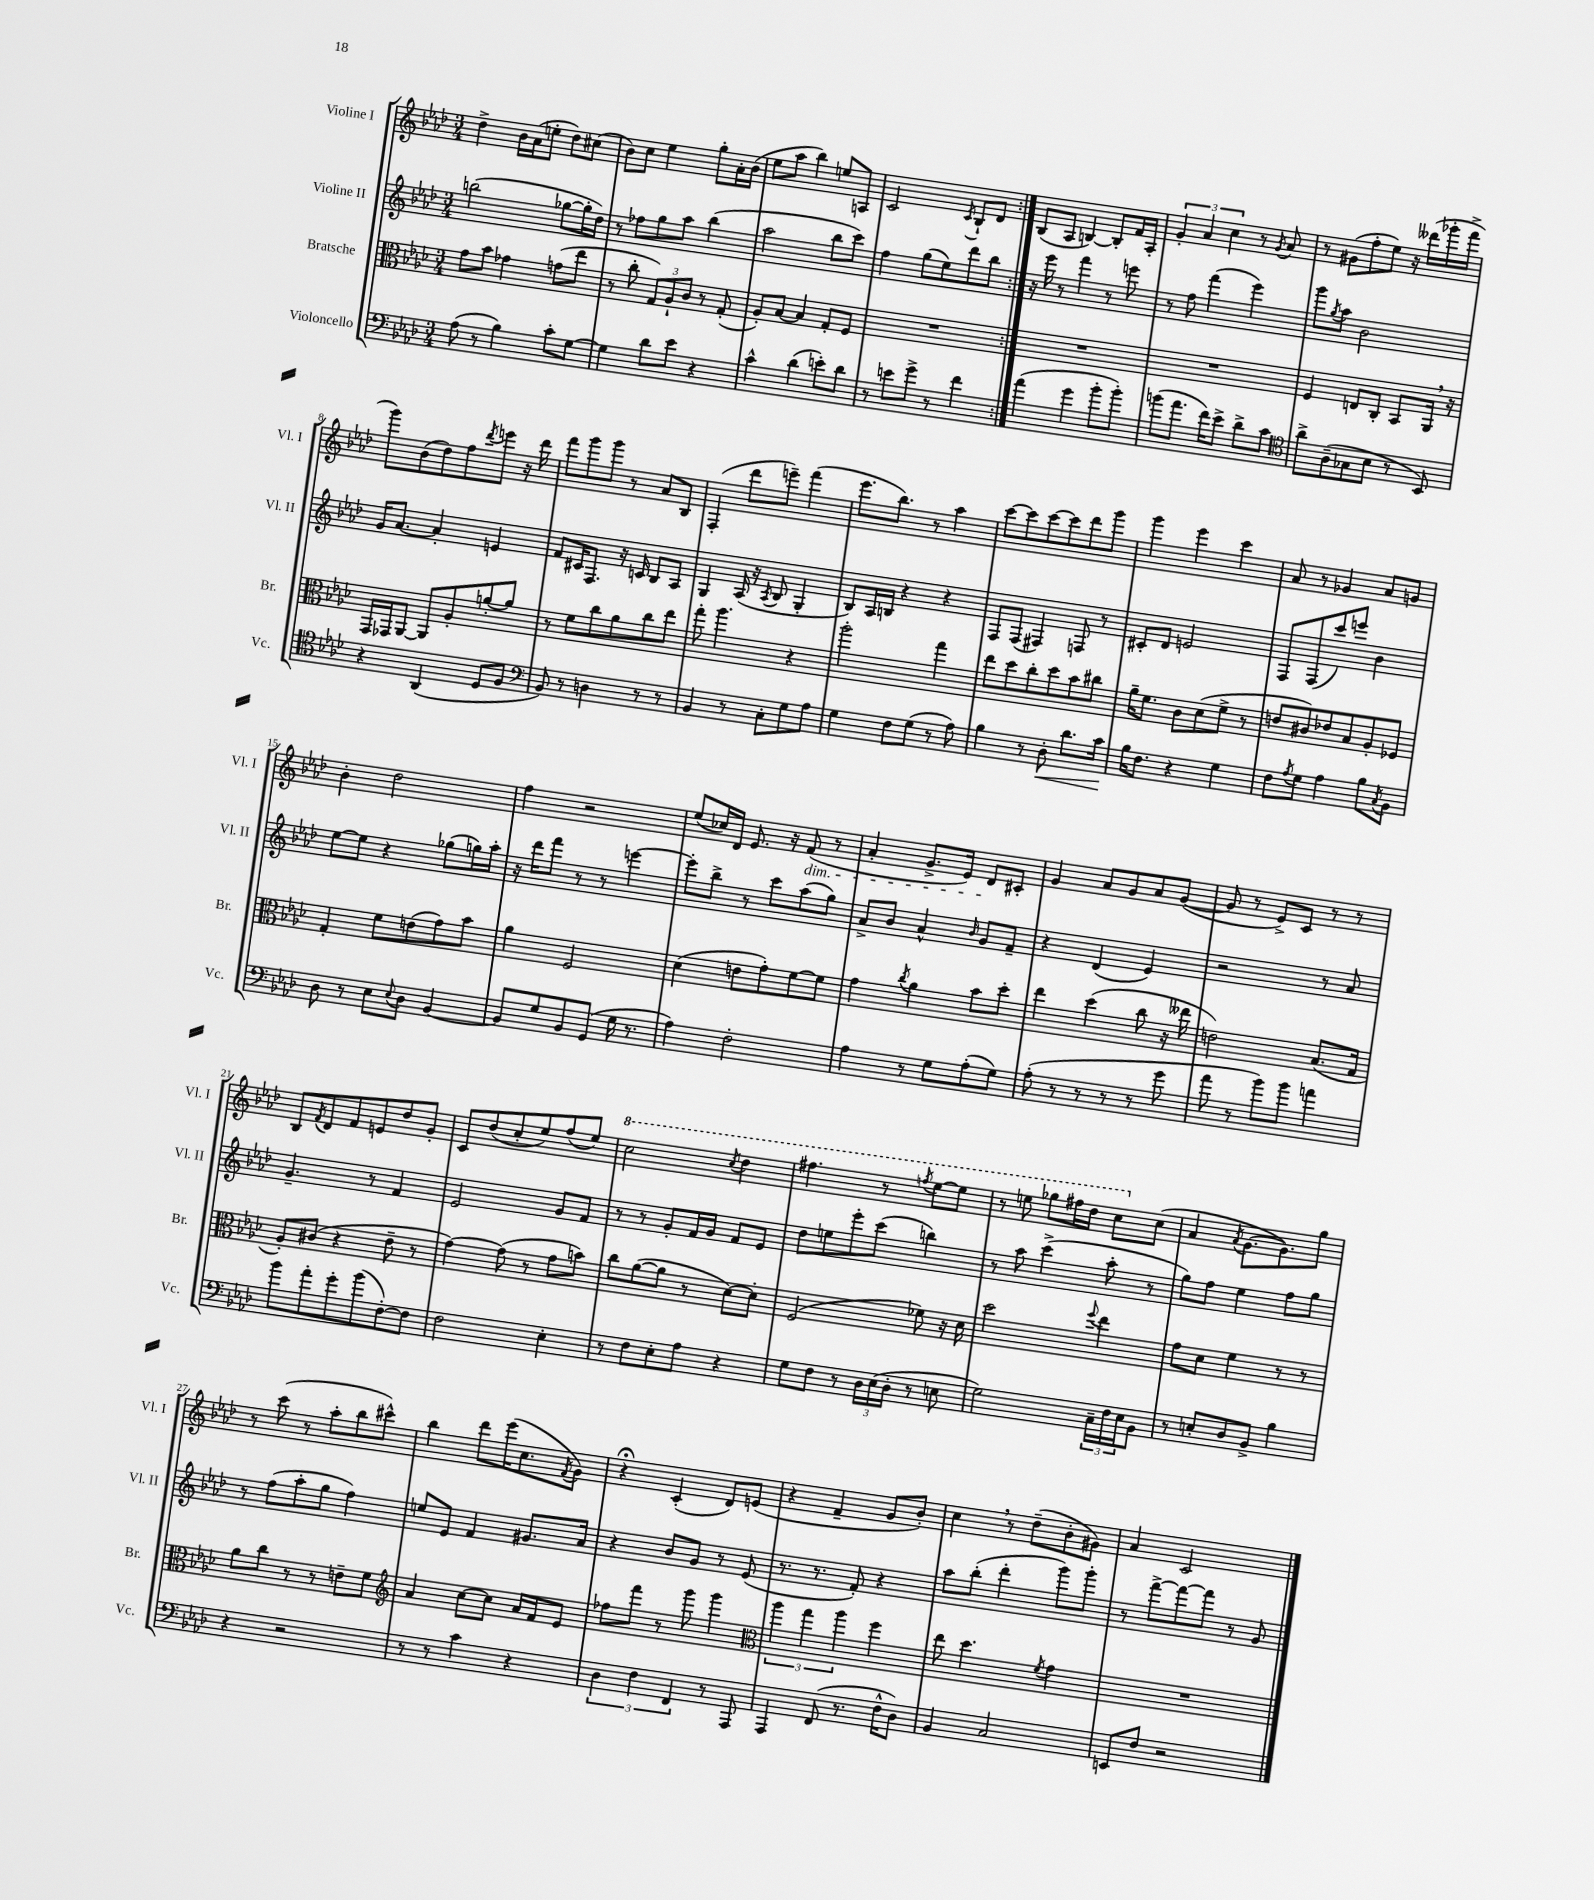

**kern	**kern	**kern	**kern
*staff4	*staff3	*staff2	*staff1
*clefF4	*clefC3	*clefG2	*clefG2
*k[b-e-a-d-]	*k[b-e-a-d-]	*k[b-e-a-d-]	*k[b-e-a-d-]
*M3/4	*M3/4	*M3/4	*M3/4
(8A-\	8g\L	(2bb\	4dd-^\
8r	8b-\J	.	.
4B-\)	4g-\	.	16b-\LL
.	.	.	(16a-\J
.	.	.	8ee'\J
8c'\L	(8g\L	[8gg-\L	8dd-\L)
[8G\J	8ee-\J	16gg-'\]L	(8cc#\J
.	.	16dd-\JJ)	.
=	=	=	=
4G\]	8r	8r	8b-\L)
.	8cc'\	8ff-\L	8cc\J
8d-\L	12G/L)	8gg\	4ee-\
.	12A-`/	.	.
8e-\J	.	8aa-\J	.
.	12c/J	.	.
4r	8r	(4bb-\	8gg'\L
.	(8G'/	.	16a-'\L
.	.	.	(16b-\JJ
=	=	=	=
4c^^\	8A-'/L)	2aa-\	8ee-\L
.	[8B-/J	.	8aa-\J
(4d-\	4B-/]	.	4bb-\)
8e'\L)	8G'/L	8bb-\L	8ee/L
8d-\J	8F/J	8ccc\J)	8A/J
=	=	=	=
8r	2.r	4ff\	2c/
8e\L	.	.	.
8g^\J	.	(8gg\L	.
8r	.	8ee-\)	.
.	.	.	8qc/
4f\	.	8ddd-\	8B-`/L
.	.	8bb-\J	8d-/J
=:|!	=:|!	=:|!	=:|!
(4a-\	2.r	16r	(8B-/L
.	.	16eee-\	.
.	.	8r	8A-/J
4g\	.	4fff\	[4B/)
8b-'\L	.	8r	8B'/]L
8b-'\J)	.	8eee\	16f/L
.	.	.	16A-'/JJ
=	=	=	=
(8b\L	2.r	8r	6g'/
8.a-\J	.	8ff\	.
.	.	.	6a-/
.	.	(4fff\	.
16f\LK)	.	.	.
.	.	.	6cc\
8e-^\J	.	.	.
8d-^\L	.	4eee-\)	8r
.	.	.	8qg/
8c\J	.	.	8a-/
=	=	=	=
*clefC4	*	*	*
8a-^\L	4F/	8ggg\L	8r
.	.	8qgg/	.
(8A-~\	.	8aa-\J	(8g#\L
8G-\	8E/L	2b-\	8ff'\
8B-\J	8C'/J	.	8ee-\J)
8r	8BB-/L	.	16r
.	.	.	(16ddd--\LL
8BB-/)	16AA-/Jk	.	16ggg-'\
.	16r	.	16fff^\JJ
=	=	=	=
4r	16GG/LL	16g/LK	8ggg\L)
.	16GG-/J	[8.a-/J	.
.	[8AA-/J	.	(8b-\
(4AA-/	8AA-/]L	4a-'/]	8dd-\)
.	8A-'/	.	8ff\
.	.	.	8qddd-/
8D-/L	[8a'/	4e/	8eee\J
8F/J	8a/]J	.	16r
.	.	.	16ddd-\
=	=	=	=
*clefF4	*	*	*
8BB-/)	8r	8f/L	8fff\L
8r	8f\L	16c#/K	8ggg\
.	.	8.F/J	.
4D\	8cc\	.	8ggg\J
.	8a-\	16r	8r
.	.	16c/	.
8r	8cc\	8B-/L	8a-/L
8r	8ee-\J	8A-/J	8B-/J
=	=	=	=
4BB-/	8gg'\	4G/	(4F'/
.	4.aa-\	.	.
8r	.	(16A-/	8ddd-\L
.	.	16r	.
.	.	8qA-/	.
8C'\L	.	8B-/	8eee~\J)
8G\	4r	4G'/	(4fff\
8A-\J	.	.	.
=	=	=	=
4G\	2aa-'\	8B-/L)	8.eee-\L
.	.	16A-/L	.
.	.	16B/JJ	8.bb-\J)
8F\L	.	4r	.
(8G\J	.	.	8r
8r	4gg\	4r	4aa-\
8A-\)	.	.	.
=	=	=	=
4B-\	8ee-\L	8F/L	[8ccc\L
.	8dd-\	(8F/J	8ccc\]
8r	8cc'\	4F#/)	[8ccc\
8D-'\	8dd-\	.	8ccc\]
8.d-\L	8b-\	8F/	8ddd-\
.	8cc#\J	8r	8ggg\J
16c\Jk	.	.	.
=	=	=	=
16B-\LK	16a-~\LK	8c#'/L	4ggg\
8.F\J	8.f\J	.	.
.	.	8d-/J	.
4r	8c\L	2e/	4eee-\
.	(8d-\	.	.
4G\	8f^\J	.	4ccc\
.	8r	.	.
=	=	=	=
8F\L	8e/L	8F/L	8a-/
8qA-/	.	.	.
8G\J	8c#/)	(8F/	8r
4A-\	8e-/	8ccc/)	4g-/
.	8B-/	8eee/J	.
8B-\L	8A-'/	4b-\	8a-/L
8qC/	.	.	.
8BB-\J	8F-/J	.	8g/J
=	=	=	=
8D-\	4G'/	[8ee-\L	4b-'\
8r	.	8ee-\]J	.
8E-\L	8f\L	4r	2dd-\
8qqE-/	.	.	.
8D-\J	(8e\	.	.
[4BB-/	8g\)	(8gg-\L	.
.	8b-\J	16gg\L)	.
.	.	16aa-'\JJ	.
=	=	=	=
8BB-/]L	4a-\	16r	4ff\
.	.	16ddd-\LK	.
8G/	.	8fff\J	.
8BB-/	2F/	8r	2r
(8GG/J	.	8r	.
16G\	.	[4eee\	.
8.r	.	.	.
=	=	=	=
4A-\)	(4d-\	8eee'\]L	(8ee-/L
.	.	8bb-^\J	16cc-/L)
.	.	.	16d-/JJ
2F'\	8e\L	8r	8.e-/
.	8g'\)	8ccc\L	.
.	.	.	16r
.	[8f\	(8aa-\	(8f/
.	8f\]J	8gg\J)	8r
=	=	=	=
4A-\	4g\	8a-^/L	4a-'/
.	.	8b-/J	.
.	8qcc/	.	.
8r	4a-\	4a-^^/	8.g^/L
8G\L	.	.	.
.	.	.	16e-/Jk)
.	.	16qqb-/	.
(8A-'\	8b-\L	8g/L	8d-/L
8G\J)	8dd-'\J	8f~/J	8c#'/J
=	=	=	=
(8A-'\	4ee-\	4r	4g/
8r	.	.	.
8r	(4dd-\	(4d-/	8a-/L
8r	.	.	8g/
8r	8cc\	4e-/)	8a-/
8g\	16r	.	([8g/J
.	16ee--\	.	.
=	=	=	=
8a-\	2e\)	2r	8g/]
8r	.	.	8r
8b-\L)	.	.	8e-^/L)
8b-\J	.	.	8c/J
4a\	(8.B-/L	8r	8r
.	.	8a-/	8r
.	16G/Jk	.	.
=	=	=	=
8b-\L	8A-'/L)	4.g~/	8B-/L
.	.	.	8qf/
8a-'\	(8c#/J	.	8d-/
8g'\	4r	.	8f/
(8b-\	.	8r	8e/
[8F'\)	8e-~\	4f/	8dd-/
8F\]J	8r	.	8g'/J
=	=	=	=
2F\	[4g\)	2e-/	8c/L
.	.	.	(8dd-/
.	(8g\]	.	8cc'/
.	8r	.	8ee-/)
4E-'\	8g\L	8g/L	(8ff/
.	8b\J)	8f/J	8ee-/J)
=	=	=	=
8r	8cc\L	8r	2ccc\
8F\L	([8a-\	8r	.
8E-'\	8a-\]J	8g'/L	.
8A-\J	8r	16f/L	.
.	.	16g/JJ	.
.	.	.	8qccc/
4r	[8d-\L)	8f/L	4ddd-\
.	8d-'\]J	8e-/J	.
=	=	=	=
8G\L	(2F/	8dd-\L	4.fff#\
8F\J	.	8ee\	.
8r	.	8eee-'\	.
24D-\LL	.	(8ccc\J	8r
(24E-\	.	.	.
24D-'\JJ	.	.	.
.	.	.	8qfff/
8r	8f-\)	4bb\)	[8eee-\L
8E\	16r	.	8eee-\]J
.	16d-\	.	.
=	=	=	=
2G\)	2dd-\	8r	8r
.	.	8aa-\	8eee\
.	.	(4ccc^\	8ggg-\L
.	.	.	16fff#\L
.	.	.	16ddd-\JJ
.	8qqff/	.	.
24C~\LL	4ee-\	8aa-'\	8ccc\L
24F\	.	.	.
24E-\J	.	.	.
8BB-\J	.	8r	(8cc\J
=	=	=	=
8r	8g\L	8gg\L)	4a-/
8E'/L	8d-\J	8ff\J	.
.	.	.	8qa-/
8D-/	4f\	4ee-\	[8.g\L
8BB-^/J	.	.	.
.	.	.	8.g\])
4B-\	8r	8ff\L	.
.	8r	8gg\J	8gg\J
=	=	=	=
4r	8a-\L	8r	8r
.	8cc\J	(8ff\L	(8ccc\
2r	8r	8aa-'\	8r
.	8r	8gg\J	8aa-'\L
.	8e~\L	4ff\)	8bb-\
.	8f\J	.	8ccc#^^\J)
=	=	=	=
*	*clefG2	*	*
8r	4a-/	8ee/L	4bb-\
8r	.	8e-/J	.
4c\	[8cc\L	4f/	8ddd-\L
.	8cc\]J	.	(16eee-\K
.	.	.	8.cc\
4r	16a-/LL	8.g#/L	.
.	16f/J	.	.
.	.	.	8qf/
.	8e-/J	.	8g\J)
.	.	16a-/Jk	.
=	=	=	=
6D-\	8ff-\L	4r	4r;
.	8fff\J	.	.
6F\	.	.	.
.	8r	8b-/L	(4c'/
6FF/	.	.	.
.	8ggg\	8g/J	.
8r	4ggg\	8r	8d-/L)
8AAA-/	.	(8e-/	(8e/J
=	=	=	=
*	*clefC3	*	*
4AAA-/	6aa-\	8.r	4r
.	6gg\	.	.
.	.	8.r	.
(8FF/	.	.	4f~/
.	6aa-\	.	.
8.r	.	8f'/)	.
.	4ff\	4r	8g/L
16F^^\LK	.	.	.
8D-\J)	.	.	8b-'/J)
=	=	=	=
4BB-/	8ee-\	8aa-\L	4cc\
.	4.dd-\	(8bb-'\J	.
2C/	.	4ddd-'\	8r
.	.	.	(8dd-~\L
.	8qf/	.	.
.	4g\	8ggg\L)	8b-'\
.	.	8ggg'\J	8g#\J)
=	=	=	=
8EE/L	2.r	8r	4a-/
8F/J	.	[8fff^\L	.
2r	.	8fff\_	2c/
.	.	8fff\]J	.
.	.	8r	.
.	.	8g/	.
==	==	==	==
*-	*-	*-	*-
